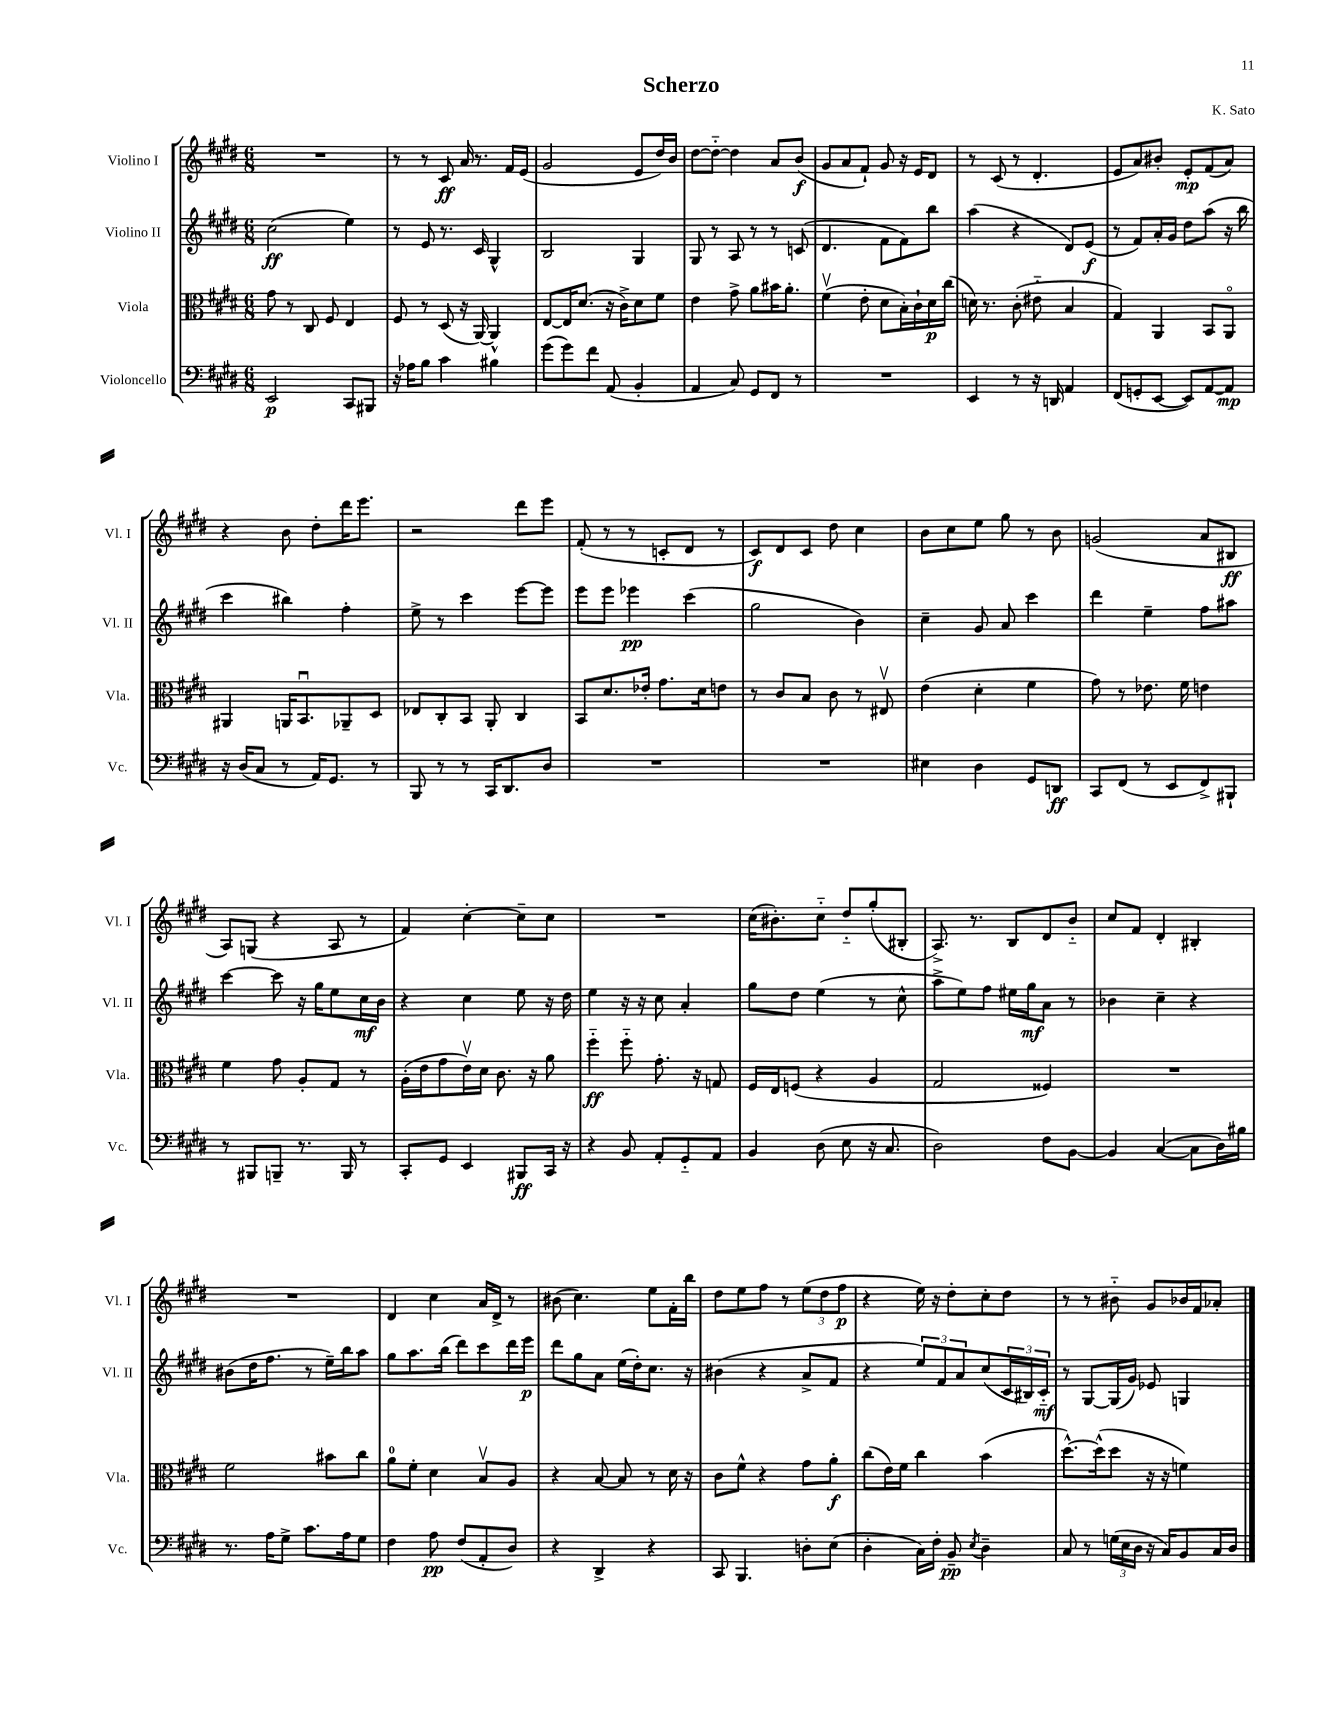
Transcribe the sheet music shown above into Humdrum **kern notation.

**kern	**kern	**kern	**kern
*staff4	*staff3	*staff2	*staff1
*clefF4	*clefC3	*clefG2	*clefG2
*k[f#c#g#d#]	*k[f#c#g#d#]	*k[f#c#g#d#]	*k[f#c#g#d#]
*M6/8	*M6/8	*M6/8	*M6/8
2EE/	8g#\	(2cc#\	2.r
.	8r	.	.
.	8C#/	.	.
.	8F#/	.	.
8CC#/L	4E/	4ee\)	.
8BBB#/J	.	.	.
=	=	=	=
16r	8F#/	8r	8r
16A-\LK	.	.	.
8B\J	8r	8e/	8r
4c#\	(8D#/	8.r	8c#/
.	16r	.	16a/
.	[16AA/)	16c#/	8.r
4B#\	4AA^^/]	4G#^^/	.
.	.	.	16f#/LL
.	.	.	(16e/JJ
=	=	=	=
(8g#\L	[8E/L	2B/	2g#/
8g#\)	16E/]K	.	.
.	(8.d#/J	.	.
8f#\J	.	.	.
(8AA/	16r	.	.
.	16c#^\LK)	.	.
4BB'/	8d#\	4G#/	8e/L
.	8f#\J	.	16dd#/L)
.	.	.	16b/JJ
=	=	=	=
4AA/	4e\	8G#/	[8dd#\L
.	.	8r	8dd#'~\_J
8C#/)	8g#^\	8A/	4dd#\]
8GG#/L	8a\L	8r	.
8FF#/J	16b#\K	8r	8a/L
.	8.a'\J	.	.
8r	.	(8c/	(8b/J
=	=	=	=
2.r	(4f#v\	4.d#/	8g#/L
.	.	.	8a/
.	8e'\	.	8f#`/J)
.	8d#\L	8f#\L	8g#/
.	16B'\L)	8f#\)	16r
.	16c#`\	.	16e/LK
.	16d#\	8bb\J	8d#/J
.	(16cc#\JJ	.	.
=	=	=	=
4EE/	16d\)	(4aa\	8r
.	8.r	.	.
.	.	.	(8c#/
8r	(8c#'\	4r	8r
16r	8e#'~\	.	4.d#'/
16DD/	.	.	.
4AA/	4B/	8d#/L)	.
.	.	(8e/J	.
=	=	=	=
(8FF#/L	4G#/)	8r	8e/L
8GG'/	.	8f#/L)	8a/)
[8EE/J	4AA/	16a'/L	8b#'/J
.	.	16g#/JJ	.
8EE/]L)	.	8dd#\L	8e'/L
[8AA/	8BB/L	(8aa\J	(8f#/
8AA/]J	8AAo/J	16r	8a/J)
.	.	16bb\	.
=	=	=	=
16r	4AA#/	4ccc#\	4r
(16D#/LK	.	.	.
8C#/J	.	.	.
8r	16AA/LK	4bb#\)	8b\
.	8.BBu/	.	.
16AA/LK)	.	.	8dd#'\L
8.GG#/J	.	.	.
.	8AA-~/	4ff#'\	16ddd#\K
.	.	.	8.eee\J
8r	8D#/J	.	.
=	=	=	=
8BBB/	8E-/L	8ee^\	2r
8r	8C#'/	8r	.
8r	8BB/J	4ccc#\	.
16CC#/LK	8AA'/	.	.
8.DD#/	.	.	.
.	4C#/	[8eee\L	8ddd#\L
8D#/J	.	8eee\]J	8eee\J
=	=	=	=
2.r	8BB/L	8eee\L	(8f#'/
.	8.d#/	8eee\J	8r
.	.	4eee-\	8r
.	16e-'/Jk	.	.
.	8.g#\L	.	8c'/L
.	.	(4ccc#\	8d#/J
.	16d#\k	.	.
.	8e\J	.	8r
=	=	=	=
2.r	8r	2gg#\	8c#/L)
.	8c#/L	.	8d#/
.	8B/J	.	8c#/J
.	8c#\	.	8dd#\
.	8r	4b\)	4cc#\
.	8E#v/	.	.
=	=	=	=
4E#\	(4e\	4cc#~\	8b\L
.	.	.	8cc#\
4D#\	4d#'\	8g#/	8ee\J
.	.	8a/	8gg#\
8GG#/L	4f#\	4ccc#\	8r
8DD/J	.	.	8b\
=	=	=	=
8CC#/L	8g#\)	4ddd#\	(2g/
(8FF#/J	8r	.	.
8r	8.e-\	4ee~\	.
8EE/L	.	.	.
.	16f#\	.	.
8FF#^/)	4e\	8ff#\L	8a/L
8BBB#`/J	.	8aa#\J	8B#/J
=	=	=	=
8r	4f#\	[4ccc#\	8A/L)
8BBB#/L	.	.	(8G/J
8BBB~/J	8g#\	8ccc#\]	4r
8.r	8A'/L	16r	.
.	.	16gg#\LK	.
.	8G#/J	8ee\	8A/
16BBB/	.	.	.
8r	8r	16cc#\L	8r
.	.	16b\JJ	.
=	=	=	=
8CC#'/L	(16A'\LL	4r	4f#/)
.	16e\J	.	.
8GG#/J	8g#\	.	.
4EE/	16ev\L)	4cc#\	[4cc#'\
.	16d#\JJ	.	.
.	8.c#\	.	.
8BBB#/L	.	8ee\	8cc#~\]L
.	16r	.	.
16CC#/Jk	8a\	16r	8cc#\J
16r	.	16dd#\	.
=	=	=	=
4r	4ff#'~\	4ee\	2.r
8BB/	8ff#'~\	16r	.
.	.	16r	.
8AA'/L	8.g#'\	8cc#\	.
8GG#'~/	.	4a'/	.
.	16r	.	.
8AA/J	8G/	.	.
=	=	=	=
4BB/	16F#/LL	8gg#\L	(16cc#\LK
.	16E/J	.	8.b#'\)
.	(8F/J	8dd#\J	.
(8D#\	4r	(4ee\	8cc#'~\J
8E\	.	.	8dd#'~/L
16r	4A/	8r	(8gg#'/
8.C#/	.	.	.
.	.	8cc#^^\	8B#'/J
=	=	=	=
2D#\)	2G#/	8aa^\L	8.A^/)
.	.	8ee\)	.
.	.	.	8.r
.	.	8ff#\J	.
.	.	16ee#\LL	8B/L
.	.	16gg#\J	.
8F#\L	4F##/)	8a\J	8d#/
[8BB\J	.	8r	8b'~/J
=	=	=	=
4BB/]	2.r	4b-\	8cc#/L
.	.	.	8f#/J
([4C#/	.	4cc#~\	4d#'/
8C#\]L	.	4r	4B#'/
16D#\L)	.	.	.
16B#\JJ	.	.	.
=	=	=	=
8.r	2f#\	(8b#\L	2.r
.	.	16dd#\K	.
16A\LK	.	8.ff#\J	.
8G#^\J	.	.	.
8.c#\L	.	8r	.
.	8b#\L	16ee~\LL)	.
16A\k	.	16bb\J	.
8G#\J	8cc#\J	8aa\J	.
=	=	=	=
4F#\	8a\L	8gg#\L	4d#/
.	8f#'\J	8.aa\	.
8A\	4d#\	.	4cc#\
.	.	(16bb\Jk	.
(8F#/L	.	8ddd#\L)	.
8AA'/	8Bv/L	8ccc#\	16a/LL
.	.	.	16d#^/JJ
8D#/J)	8A/J	16ddd#\L	8r
.	.	16eee\JJ	.
=	=	=	=
4r	4r	8ddd#\L	(8b#\
.	.	8gg#\	4.cc#\)
4DD#^/	[8B/	8a\J	.
.	8B/]	(16ee\LL	.
.	.	16dd#'\J)	.
4r	8r	8.cc#\J	8ee\L
.	16d#\	.	16f#'\L
.	16r	16r	16bb\JJ
=	=	=	=
8CC#/	8c#\L	(4b#\	8dd#\L
4.BBB/	8f#^^\J	.	8ee\
.	4r	4r	8ff#\J
.	.	.	8r
8D'\L	8g#\L	8a^/L	(12ee\L
.	.	.	12dd#\
(8E\J	8a'\J	8f#/J	.
.	.	.	12ff#\J
=	=	=	=
4D#'\	(8cc#\L	4r	4r
.	16e\L)	.	.
.	16f#\JJ	.	.
16C#\LL)	4cc#\	12ee/L)	16ee\)
16F#'\JJ	.	.	16r
.	.	12f#/	.
8BB~/	.	.	8dd#'\L
.	.	12a/	.
8qE/	.	.	.
4D#~\	(4b\	(8cc#/	8cc#'\
.	.	24c#/L	8dd#\J
.	.	24B#/)	.
.	.	24c#'~/JJ	.
=	=	=	=
8C#/	[8.dd#^^\L)	8r	8r
8r	.	[8G#/L	8r
.	(16dd#^^\]k	.	.
(24G\LL	8dd#\J	(16G#/]L	8b#'~\
24E\	.	.	.
.	.	16g#/JJ)	.
24D#\JJ	.	.	.
16r	16r	8e-/	8g#/L
16C#/LK)	16r	.	.
8BB/	4f\)	4G/	16b-/L
.	.	.	16f#/J
16C#/L	.	.	8a-'/J
16D#/JJ	.	.	.
==	==	==	==
*-	*-	*-	*-
